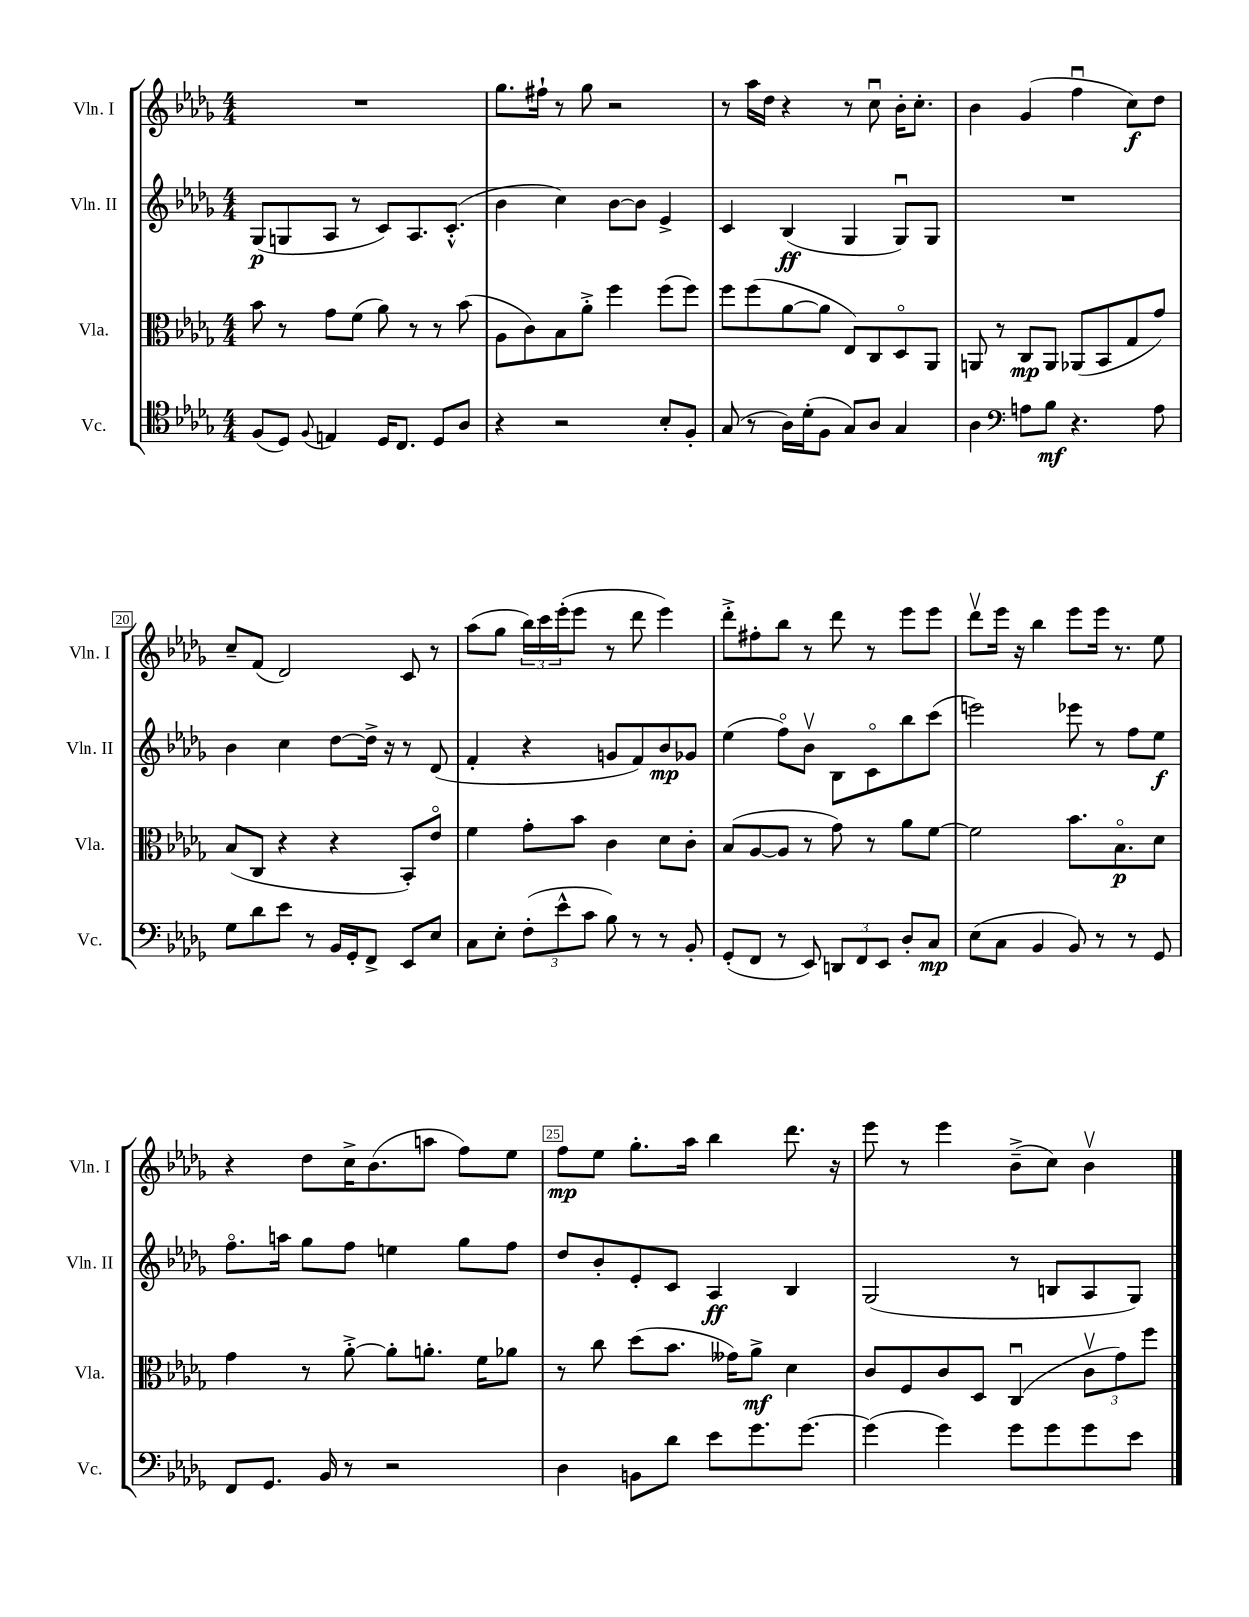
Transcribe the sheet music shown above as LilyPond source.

<<
\new StaffGroup <<
\new Staff = "s0" \with { instrumentName = "Vln. I" shortInstrumentName = "Vln. I" } {
    \clef treble \key des \major \numericTimeSignature \time 4/4
    R1 |
    ges''8. fis''16-! r8 ges''8 r2 |
    r8 aes''16 des''16 r4 r8 c''8\downbow bes'16-. c''8.-. |
    bes'4 ges'4( f''4\downbow c''8\f) des''8 |
    c''8-- f'8( des'2) c'8 r8 |
    aes''8( ges''8 \tuplet 3/2 { bes''16) c'''16 ees'''16-.( } ees'''8 r8 des'''8 ees'''4) |
    des'''8-.-> fis''8-. bes''8 r8 des'''8 r8 ees'''8 ees'''8 |
    des'''8\upbow ees'''16 r16 bes''4 ees'''8 ees'''16 r8. ees''8 |
    r4 des''8 c''16-> bes'8.( a''8 f''8) ees''8 |
    f''8\mp ees''8 ges''8.-. aes''16 bes''4 des'''8. r16 |
    ees'''8 r8 ees'''4 bes'8--->( c''8) bes'4\upbow \bar "|." |
}
\new Staff = "s1" \with { instrumentName = "Vln. II" shortInstrumentName = "Vln. II" } {
    \clef treble \key des \major \numericTimeSignature \time 4/4
    ges8\p( g8 aes8 r8 c'8) aes8. c'8.-.-^( |
    bes'4 c''4) bes'8~ bes'8 ees'4-> |
    c'4 bes4\ff( ges4 ges8\downbow) ges8 |
    R1 |
    bes'4 c''4 des''8~ des''16-> r16 r8 des'8( |
    f'4-. r4 g'8 f'8) bes'8\mp ges'8 |
    ees''4( f''8\flageolet) bes'8\upbow bes8 c'8\flageolet bes''8 c'''8( |
    e'''2) ees'''8 r8 f''8 ees''8\f |
    f''8.\flageolet a''16 ges''8 f''8 e''4 ges''8 f''8 |
    des''8 bes'8-. ees'8-. c'8 aes4\ff bes4 |
    ges2( r8 b8 aes8 ges8) \bar "|." |
}
\new Staff = "s2" \with { instrumentName = "Vla." shortInstrumentName = "Vla." } {
    \clef alto \key des \major \numericTimeSignature \time 4/4
    bes'8 r8 ges'8 f'8( aes'8) r8 r8 bes'8( |
    aes8 c'8) bes8 aes'8-.-> f''4 f''8( f''8) |
    f''8 f''8( aes'8~ aes'8 ees8) c8 des8\flageolet aes,8 |
    a,8 r8 c8\mp a,8 aes,8( bes,8 ges8 ges'8) |
    bes8( c8 r4 r4 bes,8-.) ees'8\flageolet |
    f'4 ges'8-. bes'8 c'4 des'8 c'8-. |
    bes8( aes8~ aes8 r8 ges'8) r8 aes'8 f'8~ |
    f'2 bes'8. bes8.\flageolet\p des'8 |
    ges'4 r8 aes'8~-.-> aes'8-. a'8.-. f'16 aes'8 |
    r8 c''8 des''8( bes'8. geses'16) aes'8->\mf des'4 |
    c'8 f8 c'8 des8 c4\downbow( \tuplet 3/2 { c'8\upbow ges'8) f''8 } \bar "|." |
}
\new Staff = "s3" \with { instrumentName = "Vc." shortInstrumentName = "Vc." } {
    \clef tenor \key des \major \numericTimeSignature \time 4/4
    f8( des8) \appoggiatura { f8 } e4 des16 c8. des8 aes8 |
    r4 r2 bes8-. f8-. |
    ges8( r8 aes16) des'16-.( f8 ges8) aes8 ges4 |
    aes4 \clef bass a8 bes8\mf r4. a8 |
    ges8 des'8 ees'8 r8 bes,16 ges,16-. f,8-> ees,8 ees8 |
    c8 ees8-. \tuplet 3/2 { f8-.( ees'8-^ c'8 } bes8) r8 r8 bes,8-. |
    ges,8-.( f,8 r8 ees,8) \tuplet 3/2 { d,8 f,8 ees,8 } des8-. c8\mp |
    ees8( c8 bes,4 bes,8) r8 r8 ges,8 |
    f,8 ges,8. bes,16 r8 r2 |
    des4 b,8 des'8 ees'8 ges'8. ges'8.~ |
    ges'4( ges'4) ges'8 ges'8 ges'8 ees'8 \bar "|." |
}
>>
>>
\layout { \context { \Score currentBarNumber = #16 \override BarNumber.break-visibility = ##(#f #t #t) barNumberVisibility = #(every-nth-bar-number-visible 5) \override BarNumber.stencil = #(make-stencil-boxer 0.1 0.3 ly:text-interface::print) } }
